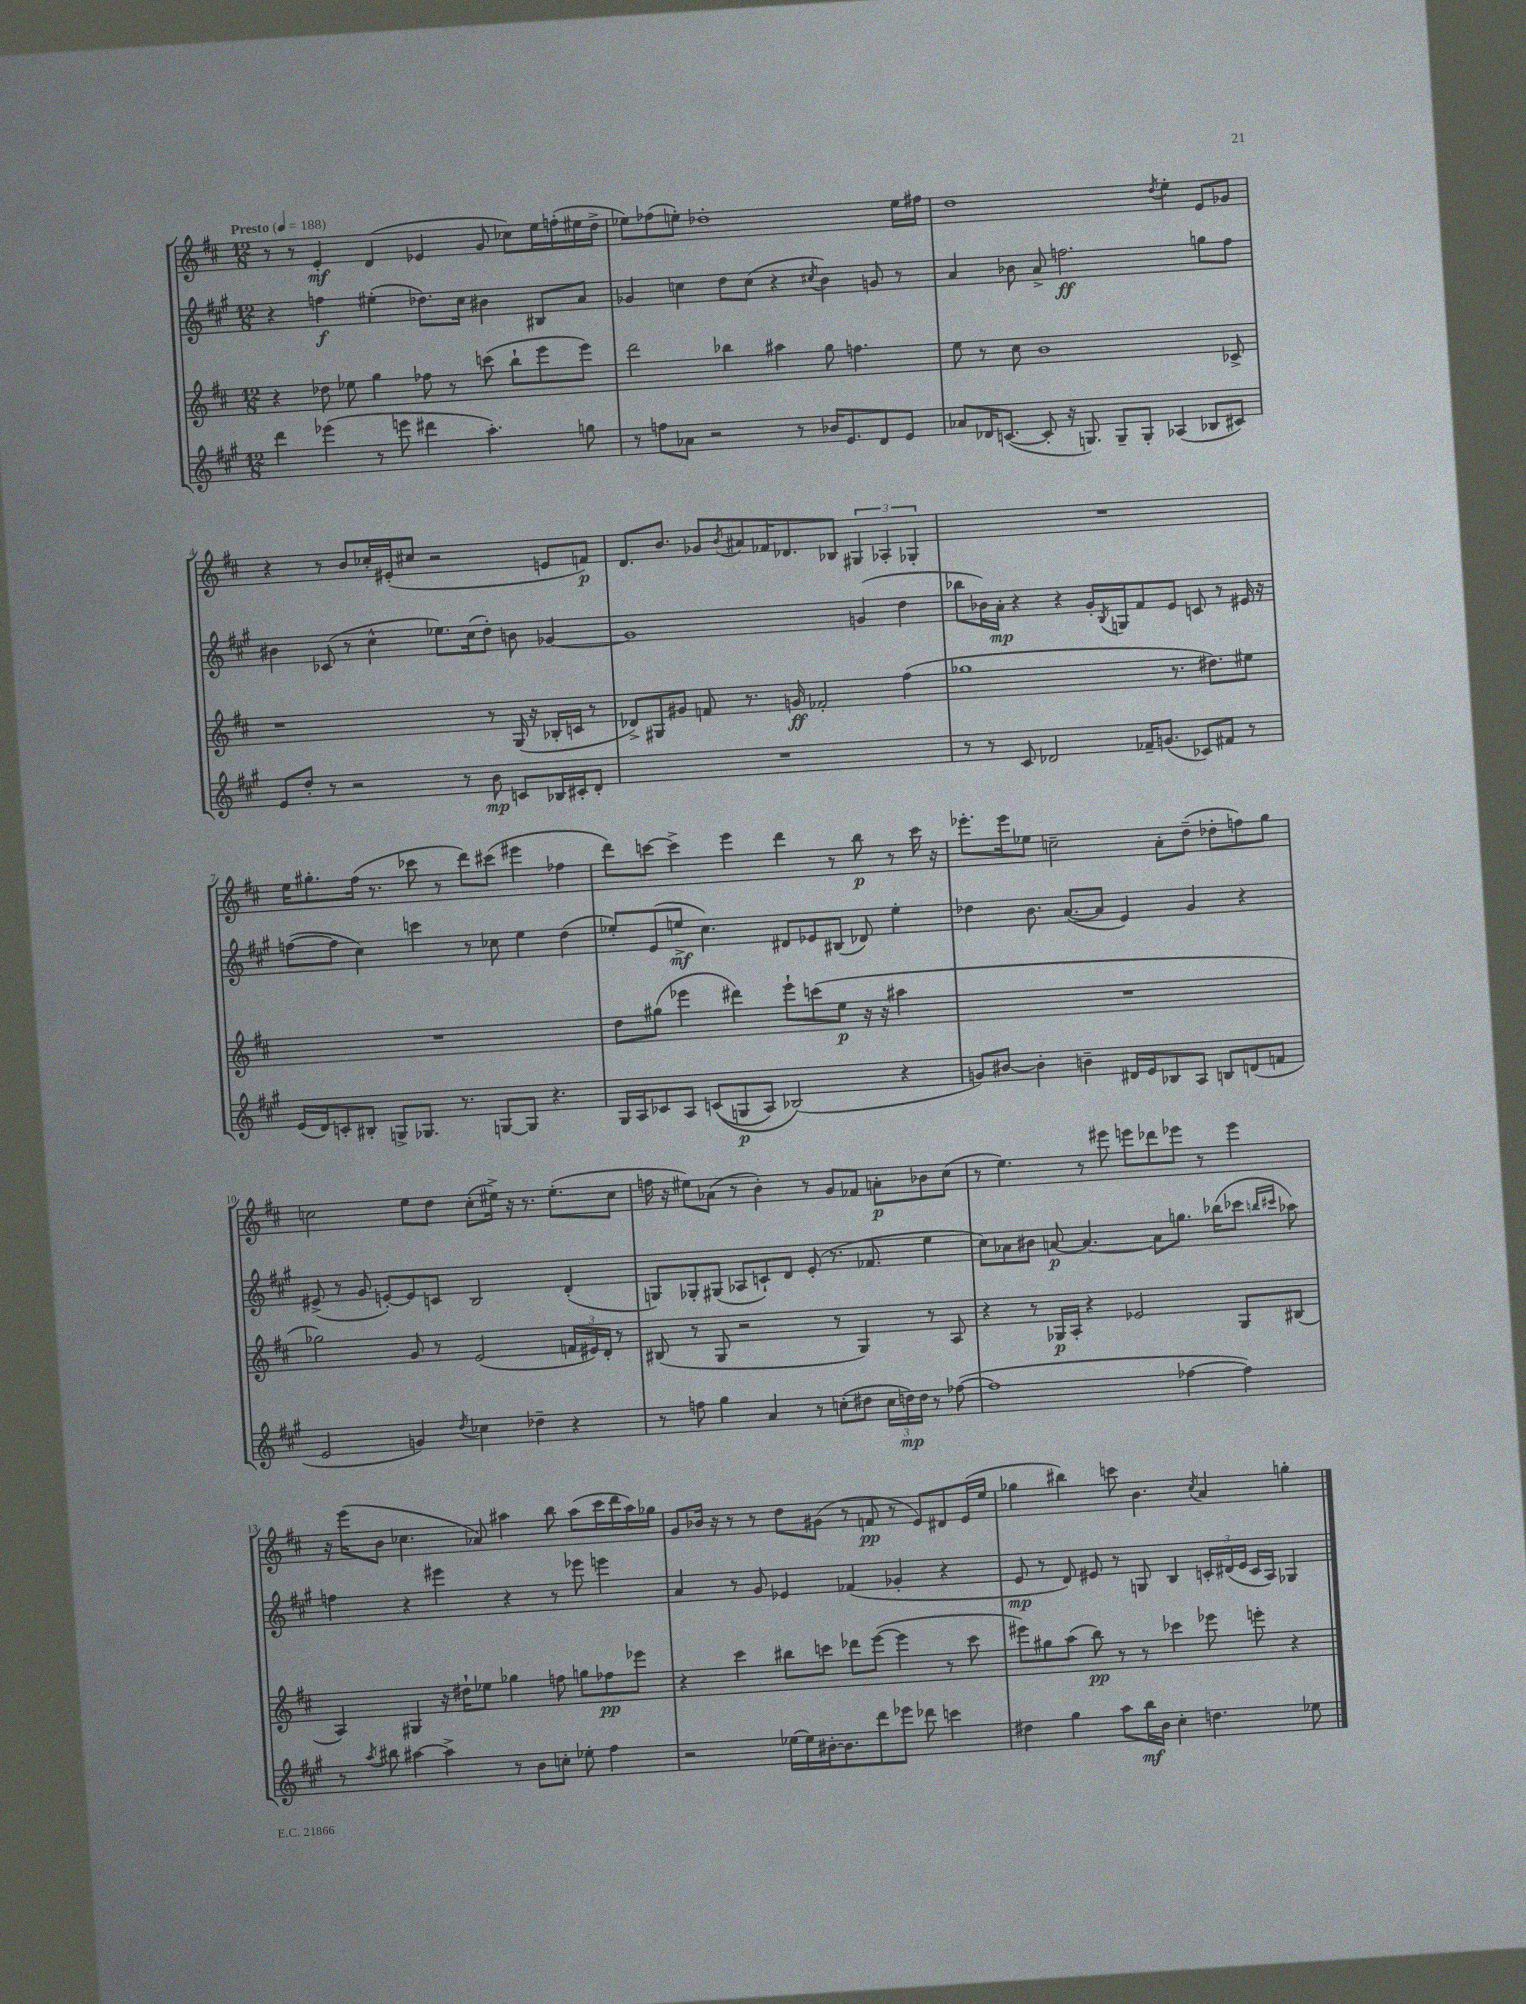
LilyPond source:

<<
\new StaffGroup <<
\new Staff = "s0" {
    \clef treble \key d \major \numericTimeSignature \time 12/8 \tempo "Presto" 4 = 188
    r8 r8 e'4-.\mf d'4( ees'4 g'8 ces''8) e''16 f''16-.( eis''16 d''16-> |
    ees''8) fes''8( e''8-.) des''1-. e''16 fis''16 |
    d''1 \acciaccatura { d''8 } e''4-. e'8 ges'8 |
    r4 r8 b'8 ces''16-. eis'16-.( cis''8 r2 e'8 f'8\p) |
    d'8. b'8. ges'8 \acciaccatura { b'8 } ais'8 fes'16 des'8. bes8 \tuplet 3/2 { gis4 aes4-. ges4-. } |
    R1. |
    e''16 gis''8.-. fis''16( r8. ces'''8 r8 d'''8) cis'''8( eis'''4 fes''4 |
    d'''8) c'''8~ c'''4-> e'''4 d'''4 r8 b''8\p r8 c'''16 r16 |
    ees'''8.-. ees'''16 ees''8 c''2-- a'8-. d''8--( des''8-. f''8) g''8 |
    c''2 e''8 d''8 c''8-.( eis''16->) r16 r8. eis''8.-.( c''8 |
    f''16 r16 eis''8) aes'8( r8 b'4-.) r8 g'8 fes'8 a'8-.\p bes'8 cis''8( |
    r8 e''4.) r8 eis'''8 e'''8 des'''8 ees'''8 r8 ees'''4 |
    r16 e'''16( b'8 ces''4. aes'8) ais''4 b''8 ais''8( cis'''16 d'''16 ais''16) ges''16 |
    g'8 bes'16 r16 r8 r8 d''8 gis'8( r8 f'8\pp r8 e'8) dis'8 e'16( e''16 |
    ges''4 bis''4) c'''8 b'4. \acciaccatura { cis''8 } a'4 g''4-. \bar "|." |
}
\new Staff = "s1" {
    \clef treble \key a \major \numericTimeSignature \time 12/8
    r4 f''4\f eis''4-.( des''8.) cis''16 bis'4 bis8 a'8 |
    ges'4 c''4 d''8 c''8( r4 \acciaccatura { cis''8 } b'4) g'8 r8 |
    a'4 bes'8 a'8-> f''2.\ff g''8 f''8 |
    bis'4 ces'8( r8 cis''4-^ ees''8.) cis''16( d''8-.) b'8 ges'4~ |
    ges'1 g'4( d''4 |
    bes''8 bes'16) a'16-.\mp r4 r4 gis'16-. \acciaccatura { b8 } g16 fis'8 e'8 c'8 r8 eis'16 r16 |
    f''8~( f''8 cis''4) c'''4 r8 ces''8 e''4 d''4( |
    ees''8-.) e'8( e''8->\mf cis''4.) dis'8 ees'8 bis8( des'8) e''4-. |
    des''4 b'8. a'8.~( a'8 e'4) gis'4 r4 |
    eis'8->( r8 gis'8 e'8~-.) e'8 c'8 b2 d'4-.( |
    g8) ges8-. gis8( aes8 c'8-!) d'8 e'8-.( r8. fes'8. e''4 |
    cis''8) aes'8 bis'8 a'8~\p a'4.~ a'8 g''8. bes''16( ces'''8 \grace { b''16 cis'''16 } aes''8) |
    f''4 r4 eis'''4 r4 r8 ees'''8 e'''4 |
    a'4 r8 gis'8 ees'4 fes'4( ges'4-. r4 |
    e'8\mp r8 d'8) eis'8 r8 g8 b4 \tuplet 3/2 { c'16-. dis'16( eis'16 } c'16 a16) ges4 \bar "|." |
}
\new Staff = "s2" {
    \clef treble \key d \major \numericTimeSignature \time 12/8
    r4 des''8 ees''8 g''4 fes''8 r8 c'''8( b''8-! e'''8 e'''8) |
    d'''2 bes''4 ais''4 g''8 f''4. |
    e''8 r8 cis''8 b'1 ces'8-> |
    r1 r8 g16( r16 bes16-. c'16 r8 |
    des'8->) gis8 gis'8 f'8 r8. g'16\ff fes'2-. fis''4( |
    ges''1 r8. dis''8.) eis''8 |
    R1. |
    d''8 gis''8( ees'''4 dis'''4) ees'''8-! c'''8( e''8\p r16 r16 ais''4 |
    R1. |
    ges''2) g'8 r8 e'2( \tuplet 3/2 { f'16 eis'16) d'16-. } r8 |
    bis8( r8 g8 r2 r8 g4) r8 a8 |
    r4 r8 ges16\p a16-. r4 ees'2 ges8 bis8( |
    a4) gis4 r16 dis''16-! ees''8 ges''4 f''8 g''8 fes''8\pp ees'''8 |
    r4 cis'''4 bis''8 c'''8 des'''8 e'''8~( e'''4 r8 c'''8 |
    eis'''8) gis''8 a''8( b''8\pp) r8 r8 ces'''4 ees'''8 e'''8-. r4 \bar "|." |
}
\new Staff = "s3" {
    \clef treble \key a \major \numericTimeSignature \time 12/8
    d'''4 ees'''4( r8 e'''8 dis'''4 a''4.-.) g''8 |
    r8 f''8 aes'8 r2 r8 bes'16 e'8. d'8 e'8 |
    aes'8 des'16 c'8.~( c'8-. r16 g8.) g8-- g8-. aes4( bes8 cis'8) |
    e'8 d''8-. r8 r2 r8 b'8\mp c'8 bes16 cis'16-. d'8-. |
    R1. |
    r8 r8 cis'8 des'2 fes'16-- g'8.( ces'8) fis'8 r8 |
    e'16( d'16) c'8-. bis8-. g8-> ges8. r8. g8~ g8 r4. |
    gis16 a16 ces'8 a8 c'8(\( g8\p a8) bes2(\) r4 |
    g'8) bis'8~ bis'4-. b'4-- dis'16 e'16 bes8 a8 b8 d'8( f'8 |
    e'2 g'4) \acciaccatura { d''8 } ces''4 des''4-- r4 |
    r8 f''8 gis''4 a'4 r8 c''8-.( dis''8 \tuplet 3/2 { c''16 d''16\mp) d''16 } r8 fes''8~( |
    fes''1 fes''4~ fes''4) |
    r8 \acciaccatura { a''8 } bis''8 ais''4~ ais''4-> r8 b'8 c''8-. ees''8-. fis''4 |
    r2 ees''16~ ees''16 bis'16~-. bis'8. d'''8 ees'''8 des'''8 c'''4 |
    dis''4 gis''4 a''8 b''16\mf b'16 cis''4-. d''4. ees''8 \bar "|." |
}
>>
>>
